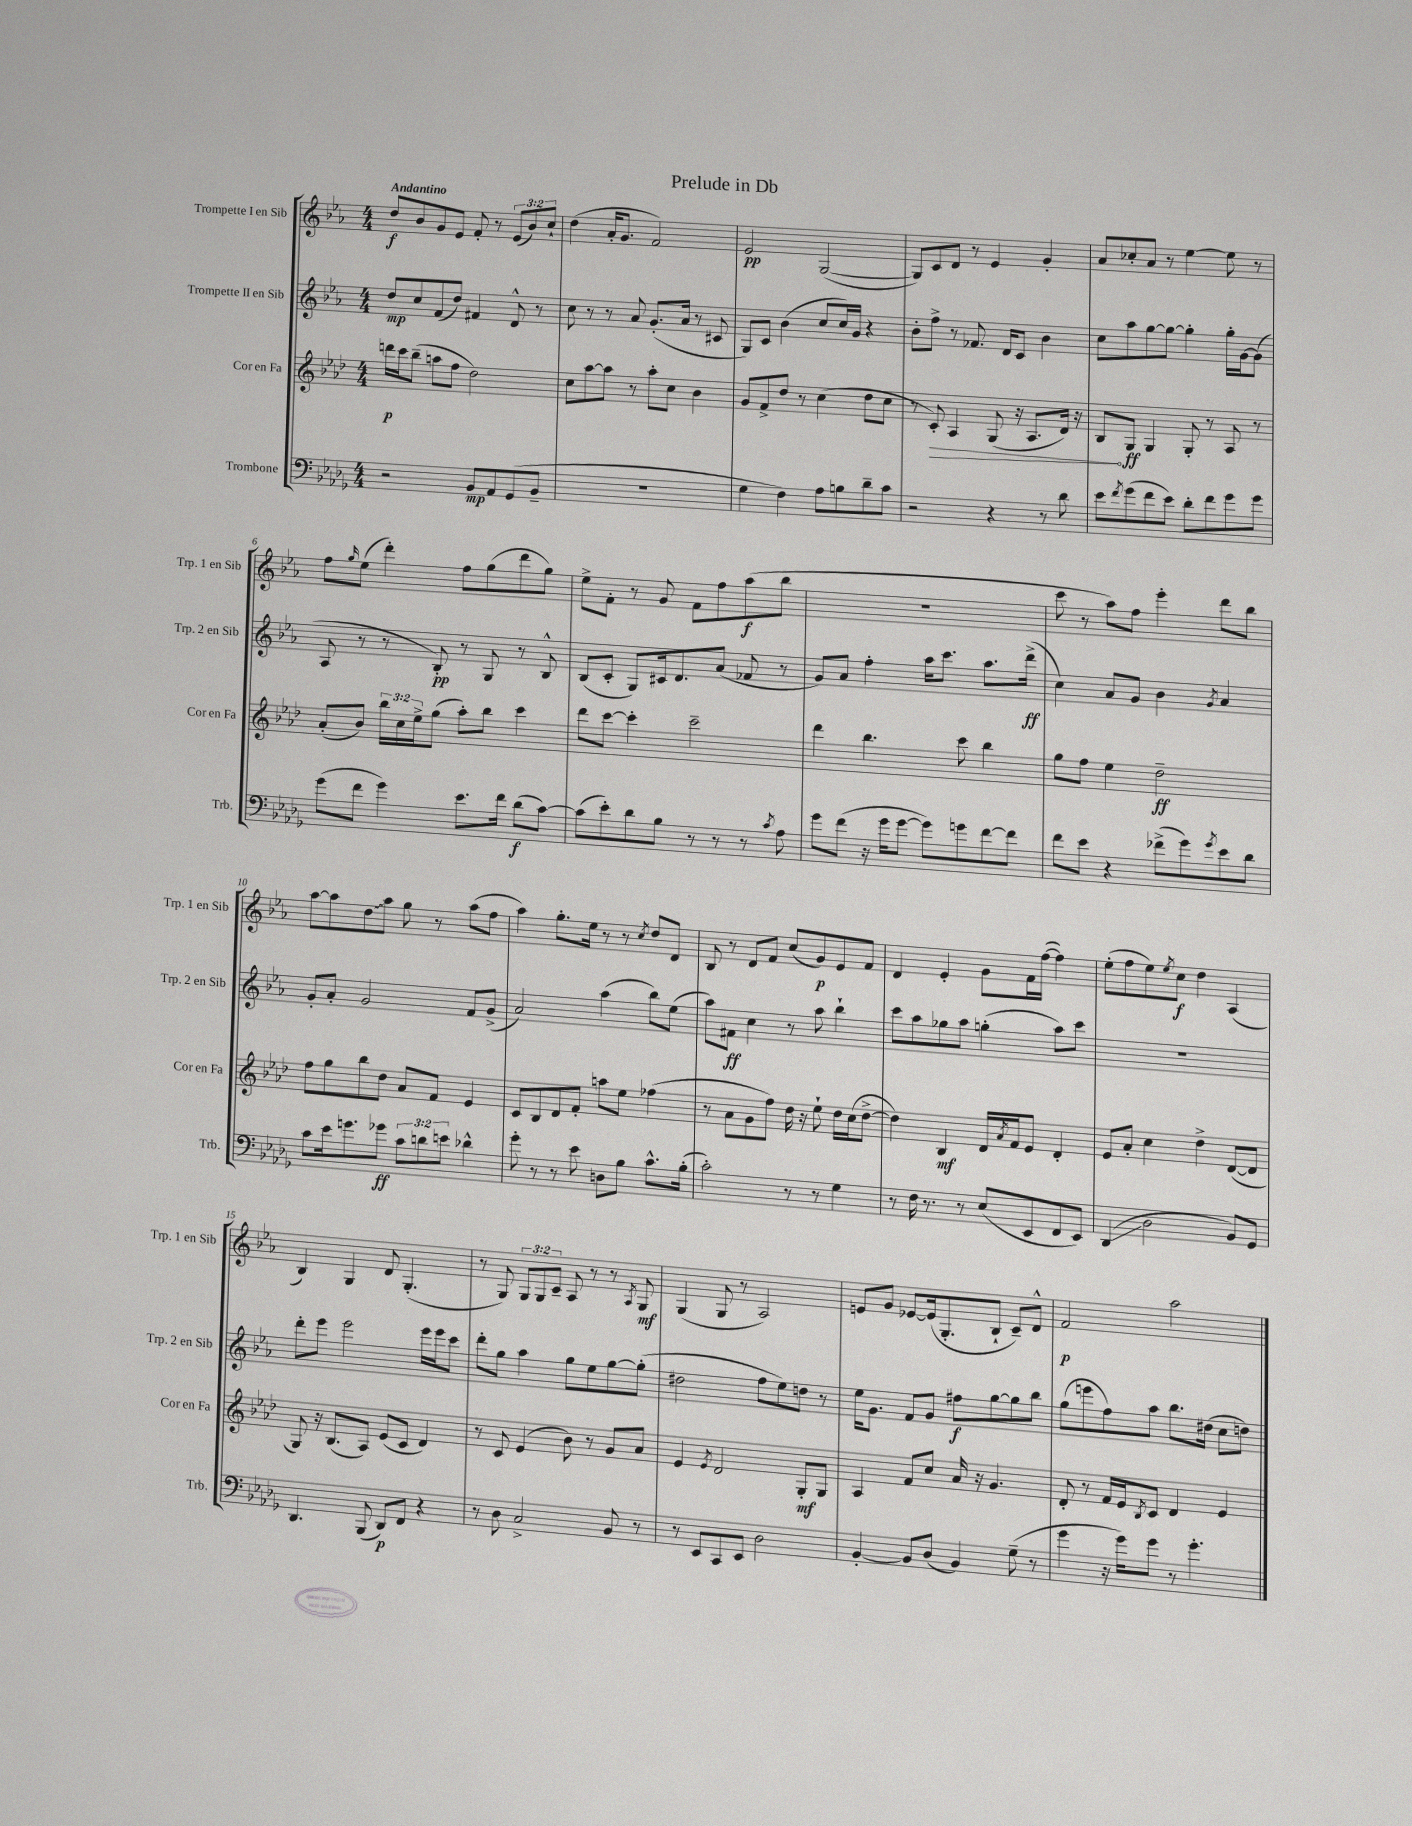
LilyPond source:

\header { title = "Prelude in Db" }
<<
\new StaffGroup <<
\new Staff = "s0" \with { instrumentName = "Trompette I en Sib" shortInstrumentName = "Trp. 1 en Sib" } {
    \clef treble \key ees \major \numericTimeSignature \time 4/4 \override Staff.TupletNumber.text = #tuplet-number::calc-fraction-text \tempo "Andantino"
    d''8\f bes'8 g'8 ees'8 f'8-. r8 \tuplet 3/2 { ees'8( bes'8) c''8-! } |
    d''4( aes'16-. g'8. f'2) |
    ees'2\pp g2~( |
    g8) c'8 d'8 r8 ees'4 g'4-. |
    aes'8 ces''8-. aes'8 r8 ees''4~ ees''8 r8 |
    f''8 \grace { g''16 } ees''8( d'''4-.) f''8 g''8( d'''8 g''8) |
    ees''8-> f'8-. r8 g'8 f'8 f''8 aes''8\f( bes''8 |
    R1 |
    c'''8 r8 aes''8) f''8 ees'''4-. d'''8 bes''8 |
    aes''8~ aes''8 \once \override Glissando.style = #'zigzag d''8\glissando aes''8 g''8 r8 aes''8( f''8 |
    aes''4) g''8.-. ees''16 r8 r8 \acciaccatura { c''8 } d''8 d'8 |
    bes8 r8 d'8 f'8 c''8( g'8\p) ees'8 f'8 |
    d'4 ees'4-. g'8 f'16 f''16~( f''4) |
    ees''8-.( f''8 ees''8) \acciaccatura { ees''8 } c''8\f d''4 aes4( |
    bes4) g4 d'8 g4.-.( |
    r8 g8) \tuplet 3/2 { g8 g8 c'8-- } aes8 r8 r8 \acciaccatura { aes8 } g8\mf |
    g4( g8 r8 aes2) |
    e'8 g'8 ees'8~ ees'16( g8.-. bes8-! c'8--) d'8-^ |
    f'2\p aes''2 \bar "|." |
}
\new Staff = "s1" \with { instrumentName = "Trompette II en Sib" shortInstrumentName = "Trp. 2 en Sib" } {
    \clef treble \key ees \major \numericTimeSignature \time 4/4
    d''8\mp c''8 f'8( d''8) fis'4 d'8-^ r8 |
    c''8 r8 r8 aes'8 g'8.-.( aes'16 r8 cis'8 |
    g8) c'8 bes'4( c''8 c''16) g'16 r4 |
    bes'8-. f''8-> r8 fes'8. d'16 c'8 bes'4 |
    c''8 aes''8 g''8~ g''8~ g''4-. g''16-. g'16~ g'8( |
    aes8 r8 r8 bes8-.\pp) r8 g8 r8 bes8-^ |
    bes8( c'8-. g8) cis'16 d'8. aes'8( fes'8 r8 |
    g'8) aes'8 f''4-. aes''16 c'''8. aes''8. d'''16->\ff( |
    c''4) aes'8 g'8 bes'4 \acciaccatura { g'8 } aes'4 |
    g'8-. aes'8-. g'2 f'8 g'8->( |
    aes'2) aes''4( bes''8) ees''8( |
    aes''8) fis'8\ff c''4 r8 aes''8 bes''4-! |
    c'''8 aes''8 ges''8 aes''8 g''4-.( aes''8) c'''8 |
    R1 |
    d'''8-. ees'''8 ees'''2 ees'''16 ees'''16 c'''8 |
    d'''8-. g''8 aes''4 g''8 ees''8 g''8~ g''8-.( |
    dis''2 f''8 ees''8) d''8 r8 |
    ees''16 g'8. f'8 g'8 fis''8\f g''8~ g''8 bes''8 |
    g''8( e'''8 f''8) aes''8 bes''8. dis''16( c''8 d''8) \bar "|." |
}
\new Staff = "s2" \with { instrumentName = "Cor en Fa" shortInstrumentName = "Cor en Fa" } {
    \clef treble \key aes \major \numericTimeSignature \time 4/4 \override Staff.TupletNumber.text = #tuplet-number::calc-fraction-text
    d'''16\p c'''16 bes''8--( a''8 f''8 des''2) |
    c''8 aes''8~ aes''8 r8 aes''8-. c''8 bes'4 |
    g'8 f'8-> des''8 r8 c''4( des''8 c''8 |
    r8 \once \override Hairpin.circled-tip = ##t c'8-.\>) aes4 g8( r16 aes8. des'16) r16 |
    bes8\! g8\ff g4 g8-. r8 aes8 r8 |
    aes'8-.( bes'8) \tuplet 3/2 { bes''16 c''16 ees''16-> } g''8( aes''8-.) bes''8 c'''4 |
    des'''8 c'''8~ c'''4-. c'''2-- |
    des'''4 bes''4. c'''8 bes''4 |
    g''8 f''8 ees''4 des''2--\ff |
    f''8 g''8 bes''8 des''8 aes'8 f'8 ees'4 |
    c'8 bes8 des'8 f'8-. a''8 ees''8 fes''4( |
    r8 aes'8 g'8 f''8) des''16 r16 ees''8-! des''16 c''16( des''8~-> |
    des''4) bes4\mf des'16 \acciaccatura { aes'8 } f'16 ees'8 des'4-. |
    ees'8 aes'8-. c''4 des''4-> des'8~( des'8 |
    g8) r16 bes8.( aes8) ees'8( c'8 des'4) |
    r8 c'8 ees'4( bes'8) r8 g'8 aes'8 |
    ees'4 \acciaccatura { ees'8 } des'2 g8-.\mf g8 |
    aes4 f'8 c''8 aes'16 r16 g'4. |
    des'8-. r8 f'16 ees'16 \acciaccatura { bes8 } c'8 des'4 ees'4 \bar "|." |
}
\new Staff = "s3" \with { instrumentName = "Trombone" shortInstrumentName = "Trb." } {
    \clef bass \key des \major \numericTimeSignature \time 4/4 \override Staff.TupletNumber.text = #tuplet-number::calc-fraction-text
    r2 bes,8\mp aes,8 ges,8( bes,8-- |
    R1 |
    ges4 f4) aes8 b8 des'8-- c'8 |
    r2 r4 r8 des'8 |
    ees'8 \acciaccatura { f'8 } ges'8( f'8 ees'8) des'8-. f'8 ges'8 ges'8 |
    ges'8( f'8 ges'4) ees'8. f'16 des'8\f( c'8~) |
    c'8( ees'8-.) des'8 bes8 r8 r8 r8 \acciaccatura { c'8 } aes8 |
    ges'8 f'8( r16 ges'16 ges'8~ ges'8) g'8 f'8~ f'8 |
    f'8 ees'8 r4 fes'8->( ges'8) \acciaccatura { ges'8 } ees'8 des'8 |
    c'8 ees'16 g'8. ges'8\ff \tuplet 3/2 { c'8 d'8 e'8 } des'4-^ |
    ges'8-. r8 r8 ees'8 d8 bes8 c'8.-^ bes16-.( |
    c'2-.) r8 r8 ges4 |
    r8 f16 r8. r8 ees8( ees,8 f,8 ees,8) |
    des,4\glissando( des2 bes,8) ges,8 |
    des,4. bes,,8( des,8\p) f,8 r4 |
    r8 des8 c2-> bes,8 r8 |
    r8 ees,8 c,8 ees,8 des2 |
    bes,4~-. bes,8 des8( bes,4) ges8--( r8 |
    ges'4 r16 ges'16) ges'8 r8 ges'4.-. \bar "|." |
}
>>
>>
